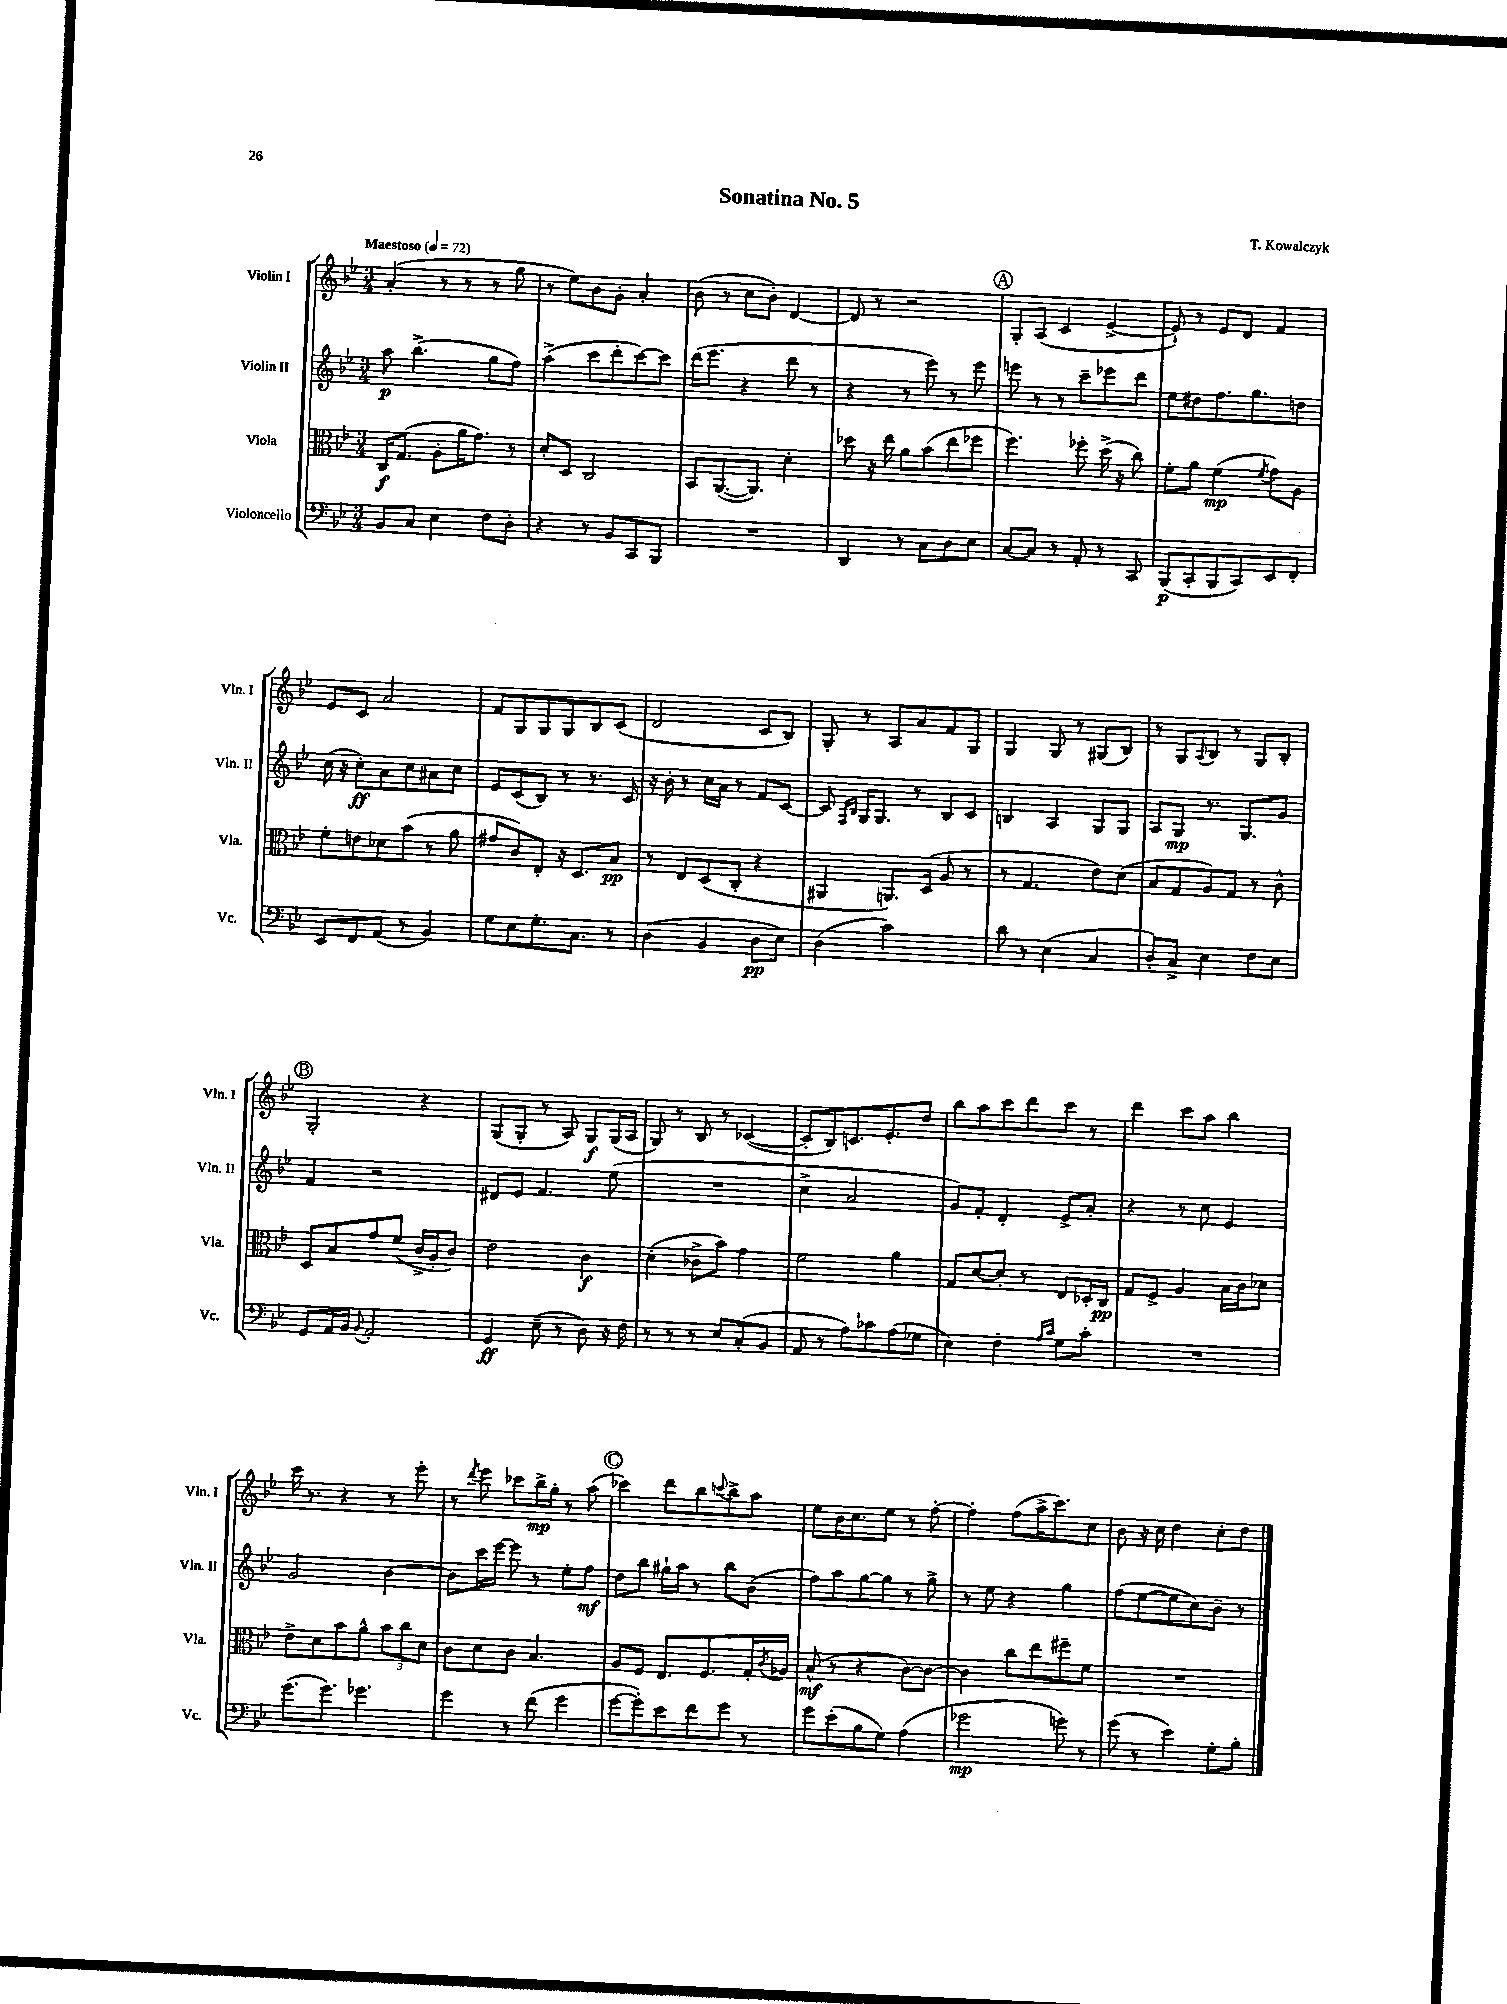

**kern	**kern	**kern	**kern
*staff4	*staff3	*staff2	*staff1
*clefF4	*clefC3	*clefG2	*clefG2
*k[b-e-]	*k[b-e-]	*k[b-e-]	*k[b-e-]
*M3/4	*M3/4	*M3/4	*M3/4
*MM72	*MM72	*MM72	*MM72
8BB-	16C	8aa	(4a'
.	(8.G	.	.
8C	.	(4.bb-^	.
4E-	8A'	.	8r
.	16a	.	8r
.	8.g)	.	.
8F	.	8gg	8r
8D'	8r	8ff)	8gg
=	=	=	=
4r	8d'	(4aa^	8r
.	8D	.	8ee-)
8r	2C	8ccc	8b-
8BB-	.	8ddd'	8g'
8CC	.	[8ccc)	4a'
8BBB-	.	8ccc]	.
=	=	=	=
2.r	8BB-	(16ddd	(8b-
.	.	8.eee-	.
.	([8.AA	.	8r
.	.	4r	8cc
.	8.AA])	.	.
.	.	.	8b-')
.	4d'	8ddd	[4d
.	.	8r	.
=	=	=	=
4DD	8dd-	4r	8d]
.	16r	.	8r
.	16ee-	.	.
8r	8a	8r	2r
8C	(8b-	8eee-)	.
8D	8ee-	8r	.
8E-	8ff-	8eee-	.
=	=	=	=
[8C	4.ff)	8eee	8G'
8C]	.	8r	(8A
8r	.	8r	4c
8AA'	8ff-'	8ccc~	.
8r	(16dd^	8eee-	[4e-^
.	16r	.	.
8CC	8cc)	8ddd	.
=	=	=	=
(8BBB-	8f'	8ee-	8e-`])
8CC'	8a	8dd#	8r
8BBB-	(4f	8.ff	8e-
8CC)	.	.	8d
.	.	8.gg	.
.	8qf	.	.
8EE-	8g)	.	4f
8FF'	8A	8dd	.
=	=	=	=
8EE-	8f'	(16cc	8e-
.	.	16r	.
8FF	8e	8cc')	8c
(8AA	8d-	8a	2a
8r	(8b-	8cc	.
4BB-)	8r	8a#	.
.	8a	8cc	.
=	=	=	=
8G	8g#	8e-	8f
8E-	8c)	(8c	8G
8.G'	8E-'	8B-)	8G
.	16r	8r	8G
8.C	8.D	.	.
.	.	8.r	8B-
8r	8B-	.	(8c
.	.	16c	.
=	=	=	=
(4D	8r	16r	2d
.	.	16b-'	.
.	8E-	8r	.
4BB-	(8D	16cc	.
.	.	16a	.
.	8C'	8r	.
8D	4r	8f	8c
8E-)	.	[8c	8B-)
=	=	=	=
(4D	4AA#	8c]	8G'
.	.	16qqF	.
.	.	16qqB-	.
.	.	16G	8r
.	.	8.G	.
2c)	8.AA)	.	8A
.	.	8r	8a
.	(16D	.	.
.	8A	8B-	8f
.	8r	8c	8G
=	=	=	=
8d	8r	4B	4G
8r	4.G	.	.
(4E-	.	4A	8G
.	.	.	8r
4C	8e-)	8G	(8G#
.	(8d	8G	8B-)
=	=	=	=
8D')	8B-	8A	8r
8C^	8G	8G	8G
.	.	.	8qqA
4E-	8A)	8.r	8B-
.	8G	.	8r
.	.	8.G	.
8F	8r	.	8G
8E-	8c^^	8g	8B-'
=	=	=	=
8GG	8D	4f	2G'
16AA	8B-	.	.
16BB-	.	.	.
8qqBB-	.	.	.
2AA'	8g	2r	.
.	(8f	.	.
.	16c^	.	4r
.	16A'	.	.
.	8c)	.	.
=	=	=	=
4GG	2e-	8d#	(8G
.	.	8e-	8G'
(8E-~	.	4.f	8r
8r	.	.	8A)
8D)	4c	.	8G
16r	.	(8ee-	(16G
16F	.	.	16A
=	=	=	=
8r	(4d'	2.r	8G)
8r	.	.	8r
8r	8c-^	.	8B-
8E-	8b-)	.	8r
(8C'	4g	.	([4c-
8BB-	.	.	.
=	=	=	=
8AA	2f	4cc^	8c-']
8r	.	.	8B-)
8A)	.	2a	8.c
8c-	.	.	.
.	.	.	8.e-'
(8A	4a	.	.
8G-	.	.	8dd
=	=	=	=
4E-)	8G	8g)	8bb-
.	[8d	8f'	8aa
4F'	8d']	4d'	8ccc
.	8r	.	8ddd
16qqA	.	.	.
16qqc	.	.	.
8G	8E-	8e-^	8ccc
8c'	16D-'	8a'	8r
.	16C	.	.
=	=	=	=
2.r	8G	4r	4ddd
.	8F^	.	.
.	4A	8r	8ccc
.	.	8cc	8aa
.	16B-	4e-	4bb-
.	16c	.	.
.	8d-	.	.
=	=	=	=
(8.g	8e-^	2g	16ccc
.	.	.	8.r
.	8d	.	.
8.g)	.	.	.
.	8b-	.	4r
4.g-	8a^^	.	.
.	12b-	[4b-	8r
.	12cc	.	.
.	.	.	8eee-'
.	12d	.	.
=	=	=	=
4g	8c	8b-]	8r
.	.	.	8qddd
.	8d	16ccc	8eee-
.	.	[16eee-	.
8r	8c	8eee-]	8ccc-
(8f	4.B-	8r	16bb-^
.	.	.	16gg'
4g	.	8ee-'	8r
.	.	8ff	(8aa
=	=	=	=
[8g	8A	8dd	4ccc-)
8g'])	8F	8bb-	.
8e-	8.E-	16gg#`	8ddd
.	.	16aa	.
8f	.	8r	8bb-
.	8.F	.	.
.	.	.	8qqccc
8g	.	8bb-	8bb-^
8r	16G'	(8b-	8aa
.	8qc	.	.
.	16A-	.	.
=	=	=	=
8g	(8B-^^	8ff)	8ee-
(8e-'	8r	8aa	16b-
.	.	.	8.cc
8B-	4r	[8gg	.
8G)	.	8gg]	8ee-
(4A	[8c)	8r	8r
.	8c_	8gg^	[8ff'
=	=	=	=
2g-	4c]	8r	4ff']
.	.	8ee-	.
.	8cc	4r	(8ff
.	8ee-	.	16aa^
.	.	.	8.ccc)
8g)	8ff#~	4gg	.
8r	8f	.	8cc
=	=	=	=
(8g	2.r	(8ff	8b-
8r	.	[8ee-	16r
.	.	.	16cc
4e-)	.	8ee-]	4dd
.	.	8cc)	.
8G'	.	8b-~	8cc'
8B-'	.	8r	8dd
==	==	==	==
*-	*-	*-	*-
